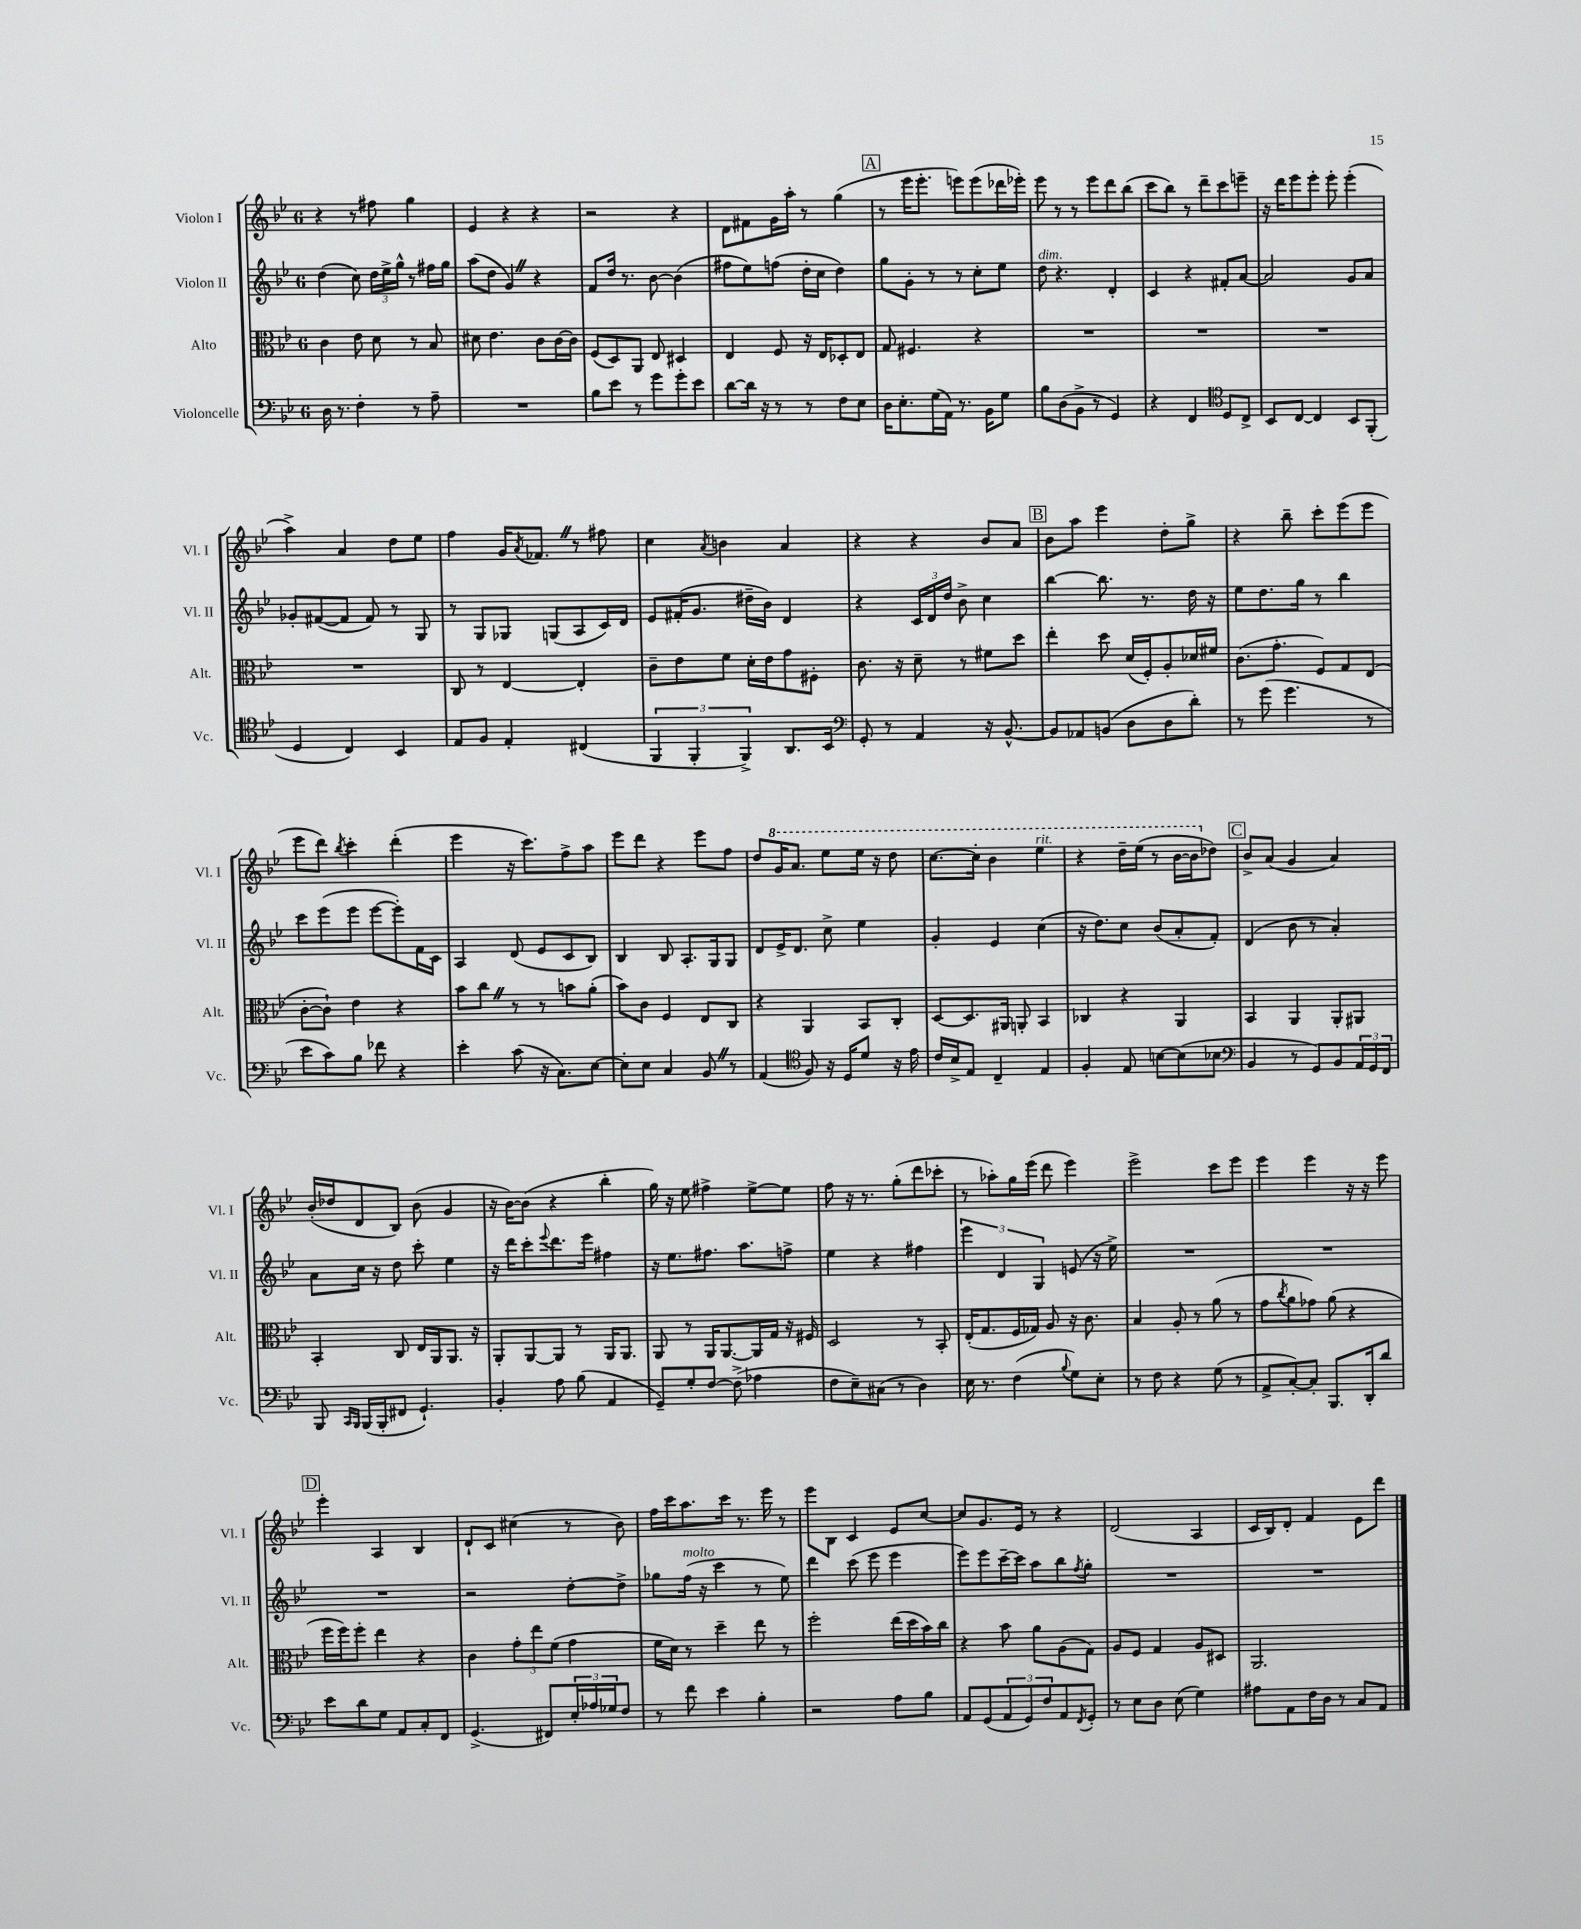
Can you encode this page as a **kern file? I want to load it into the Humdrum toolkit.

**kern	**kern	**kern	**kern
*staff4	*staff3	*staff2	*staff1
*clefF4	*clefC3	*clefG2	*clefG2
*k[b-e-]	*k[b-e-]	*k[b-e-]	*k[b-e-]
*M6/8	*M6/8	*M6/8	*M6/8
16D	4c	(4dd	4r
8.r	.	.	.
4F'	8e-	8cc)	8r
.	8d	24dd	8ff#
.	.	24ee-^	.
.	.	24gg^^	.
8r	8r	8r	4gg
8A~	8B-	16ff#	.
.	.	16gg	.
=	=	=	=
2.r	8d#	(8aa	4e-
.	4.e-	8dd	.
.	.	4g)	4r
.	8c	4r	4r
.	[16c	.	.
.	16c]	.	.
=	=	=	=
8B-	(8F	8f	2r
8e-	8D)	16dd	.
.	.	8.r	.
8r	8AA	.	.
8g	8E-	[8b-	.
8g'	4D#	(4b-]	4r
8e-	.	.	.
=	=	=	=
[8d	4E-	8ff#	8d
16d]	.	8ee-)	8f#
16r	.	.	.
8r	8F	(8ff	16g
.	.	.	16aa'
8r	16r	16dd'	8r
.	16E-	16cc	.
8F	8D-'	4dd)	(4gg
8E-	8E-	.	.
=	=	=	=
16D	8G	8gg	8r
8.E-'	.	.	.
.	4.F#	8g'	16eee-
.	.	.	8.eee-'
(16G	.	8r	.
16AA)	.	.	.
8.r	.	8r	8eee)
.	4r	8cc'	(8eee
16BB-	.	.	.
8G	.	8ee-	16ddd-
.	.	.	16eee-')
=	=	=	=
8B-	2.r	8dd	8eee-
(8D	.	4.r	8r
8BB-^	.	.	8r
8r	.	.	8eee-
4GG)	.	4d'	8ddd
.	.	.	(8bb-
=	=	=	=
4r	2.r	4c	8ccc
.	.	.	8bb-)
4FF	.	4r	8r
.	.	.	8ddd~
*clefC4	*	*	*
8D	.	8f#'	8ccc
8C^	.	[8a	8eee~
=	=	=	=
8BB-	2.r	2a]	16r
.	.	.	16ddd
[8C	.	.	8eee-
4C]	.	.	8eee-'
.	.	.	8eee-'
8BB-	.	8g	(4eee-'
(8FF'	.	8a	.
=	=	=	=
4D	2.r	8g-'	4aa^)
.	.	([8f#	.
4C)	.	8f#]	4a
.	.	8f#)	.
4BB-	.	8r	8dd
.	.	8G	8ee-
=	=	=	=
8E-	8C	8r	4ff
8F	8r	8G	.
4E-'	[4E-	8G-	16g
.	.	.	8qa
.	.	.	8.f-
.	.	(8G	.
(4C#	4E-']	8A	8r
.	.	16c)	8ff#
.	.	16d	.
=	=	=	=
6FF	8c~	8e-	4cc
.	8e-	(16f#'	.
6FF'	.	.	.
.	.	8.g	.
.	.	.	8qa
.	8f	.	4b
6FF^)	.	.	.
.	16d'	16dd#~	.
.	16e-	16b-)	.
8.AA	8g	4d	4a
.	8F#'	.	.
16BB-	.	.	.
=	=	=	=
*clefF4	*	*	*
8GG'	8.c	4r	4r
8r	.	.	.
.	16r	.	.
4AA	8d~	24c	4r
.	.	24d	.
.	.	24dd	.
.	8r	8b-^	.
16r	8f#	4cc	8b-
[8.BB-^^	.	.	.
.	8dd	.	8a
=	=	=	=
8BB-]	4ee-'	[4bb-	8b-
8AA-	.	.	8aa
(8BB	8dd	8.bb-]	4eee-
8D	(16d	.	.
.	16F')	8.r	.
8D	8A'	.	8dd'
8d')	16d-	16dd	8gg^
.	16f#	16r	.
=	=	=	=
8r	(8.c	8ee-	4r
(8g	.	8.dd	.
.	8.g'	.	.
4.g	.	.	8bb-~
.	.	16gg	.
.	8F)	8r	8ccc'
.	8G	4bb-	(8eee-
8r	(8E-	.	8eee-
=	=	=	=
8e-	[8c'	8ccc	8eee-
8c)	8c`])	(8eee-	8ddd)
.	.	.	8qbb-
8B-	4e-	8eee-	4ccc'
8f-	.	[8eee-	.
4r	4r	8eee-'])	(4ddd'
.	.	16f	.
.	.	16c	.
=	=	=	=
4e-'	8b-	4A	4eee-
.	8cc	.	.
(8c	8r	(8d	16r
.	.	.	8.ccc)
16r	8r	8e-	.
8.C)	.	.	.
.	8b	8c	8ff^
[8E-	(8a'	8B-)	8aa
=	=	=	=
8E-']	8b-)	4B-	8eee-
8E-	8c	.	8ddd
4C	4F	8B-	4r
.	.	8.A'	.
8BB-	8E-	.	8eee-
.	.	16G	.
8r	8C	8G	8ff
=	=	=	=
(4AA	4r	8d	8dd
.	.	16e-^	16gg
.	.	8.d	8.aa
*clefC4	*	*	*
8F)	4AA	.	.
16r	.	8cc^	8eee-
16D	.	.	.
8d	8BB-	4ee-	16eee-
.	.	.	16r
16r	8C'	.	8ddd
16e-	.	.	.
=	=	=	=
16c	[8D	4g'	[8.ccc
16B-^	.	.	.
8E-	8.D]	.	.
.	.	.	16ccc']
4C~	.	4e-	4bb-
.	16AA#	.	.
.	8AA'	.	.
4E-	4BB-	(4cc	4eee-
=	=	=	=
4F'	4C-	16r	4r
.	.	8.dd)	.
8E-	4r	8cc	16ddd~
.	.	.	(16eee-
[8B	.	(8b-	8r
(8B]	4AA	8a'	[16bb-
.	.	.	16bb-]
8B-	.	8f')	8dd-)
=	=	=	=
*clefF4	*	*	*
4BB-	4BB-	(4d	8b-^
.	.	.	(8a
8r	4AA	8b-	4g
8GG)	.	8r	.
8BB-	8AA'	4a')	4a)
24AA	8AA#	.	.
24GG	.	.	.
24FF	.	.	.
=	=	=	=
8BBB-	4BB-'	8a	(16b-'
.	.	.	16dd-
16qqCC	.	.	.
16qqBBB-	.	.	.
(16BBB-	.	16cc	8d
16BBB-'	.	16r	.
8FF#	8C	8dd	8B-)
4.GG`)	16E-	8ccc'	(8b-
.	16AA	.	.
.	8.AA	4ee-	4g
.	16r	.	.
=	=	=	=
4BB-'	8AA'	16r	16r
.	.	16ddd	[16b-)
.	[8AA	8ccc'	(8b-]
.	.	8qqeee-	.
8A	8AA]	8.ddd	4r
(8B-	8r	.	.
.	.	16eee-	.
4AA	16AA	4ff#	4bb-'
.	8.AA	.	.
=	=	=	=
8GG~)	8AA	16r	16gg)
.	.	8.ee-	16r
8G'	8r	.	8ee-
[8F	16AA	8.ff#	4ff#^
.	[8.AA	.	.
(8F^]	.	.	.
.	.	8.aa	.
4A-	16AA]	.	[8ee-^
.	16G	.	.
.	16r	8ff^	8ee-]
.	16F#	.	.
=	=	=	=
8F	2D	4ee-	8ff
8E-~)	.	.	16r
.	.	.	8.r
(8C#	.	4r	.
8r	.	.	(8gg'
4D)	8r	4ff#	8ddd
.	8BB-'	.	8ccc-'
=	=	=	=
16E-	(16E-'	6eee-	8r
8.r	8.G	.	.
.	.	.	8aa-')
.	.	6d	.
(4F	16F	.	16gg
.	16G-)	.	(16eee-
.	.	6G	.
.	8A	.	8ddd
8qqB-	.	.	.
8G)	16r	(8e	4eee-)
.	8.c	.	.
8E-'	.	16r	.
.	.	16ee-^)	.
=	=	=	=
8r	4B-	2.r	2eee-^
8F	.	.	.
4r	8A'	.	.
.	8r	.	.
(8G	(8a	.	8ccc
8r	8r	.	8eee-
=	=	=	=
8AA^	8g	2.r	4eee-
.	8qcc	.	.
[8C')	8a	.	.
8C']	8g-)	.	4eee-
8.BBB-	(8a	.	.
.	4r	.	16r
16DD'	.	.	16r
8d	.	.	8eee-
=	=	=	=
8e-	16ff	2.r	4eee-'
.	16ff)	.	.
8d	8ff'	.	.
8G	4ee-	.	4A
8AA	.	.	.
8C'	4r	.	4B-
8FF	.	.	.
=	=	=	=
(4.GG^	4c	2r	8d`
.	.	.	8c
.	12g'	.	(4cc#
.	12ee-	.	.
8FF#)	.	.	.
.	(12f	.	.
24E-'	4g	[8dd'	8r
24A-	.	.	.
24G-	.	.	.
8F	.	8dd^]	8b-)
=	=	=	=
8r	16f	8gg-	16ff
.	16d)	.	16ccc
8f	8r	(16ff	8.aa
.	.	16r	.
4e-	4dd~	4ccc	.
.	.	.	16ccc
.	.	.	8.r
4B-'	8ee-	8r	.
.	.	.	16eee-
.	8r	8ee-)	8r
=	=	=	=
2r	2ff'	4ddd	8eee-
.	.	.	8B-
.	.	(8ccc	4c
.	.	8eee-	.
8A	(16ee-	4eee-	8e-
.	16dd	.	.
8B-	16b-)	.	[8cc
.	16cc	.	.
=	=	=	=
8AA	4r	8eee-)	8cc]
(8GG	.	8eee-	8.g
12AA	8b-	[16ccc~	.
.	.	16ccc]	16e-
12GG)	.	.	.
.	8a	8aa	8r
12F	.	.	.
8AA	(8A	8bb-	4r
8qFF	.	8qff	.
8GG'	8G)	8gg'	.
=	=	=	=
8r	8A	2.r	(2d
8E-	8F	.	.
8D	4G	.	.
(8E-	.	.	.
4G)	8A	.	4A
.	8D#	.	.
=	=	=	=
8A#	2.AA	2.r	16c
.	.	.	16B-)
8AA	.	.	8d'
16F	.	.	4f
16D	.	.	.
8r	.	.	.
8C	.	.	8e-
8AA	.	.	8ddd
==	==	==	==
*-	*-	*-	*-
